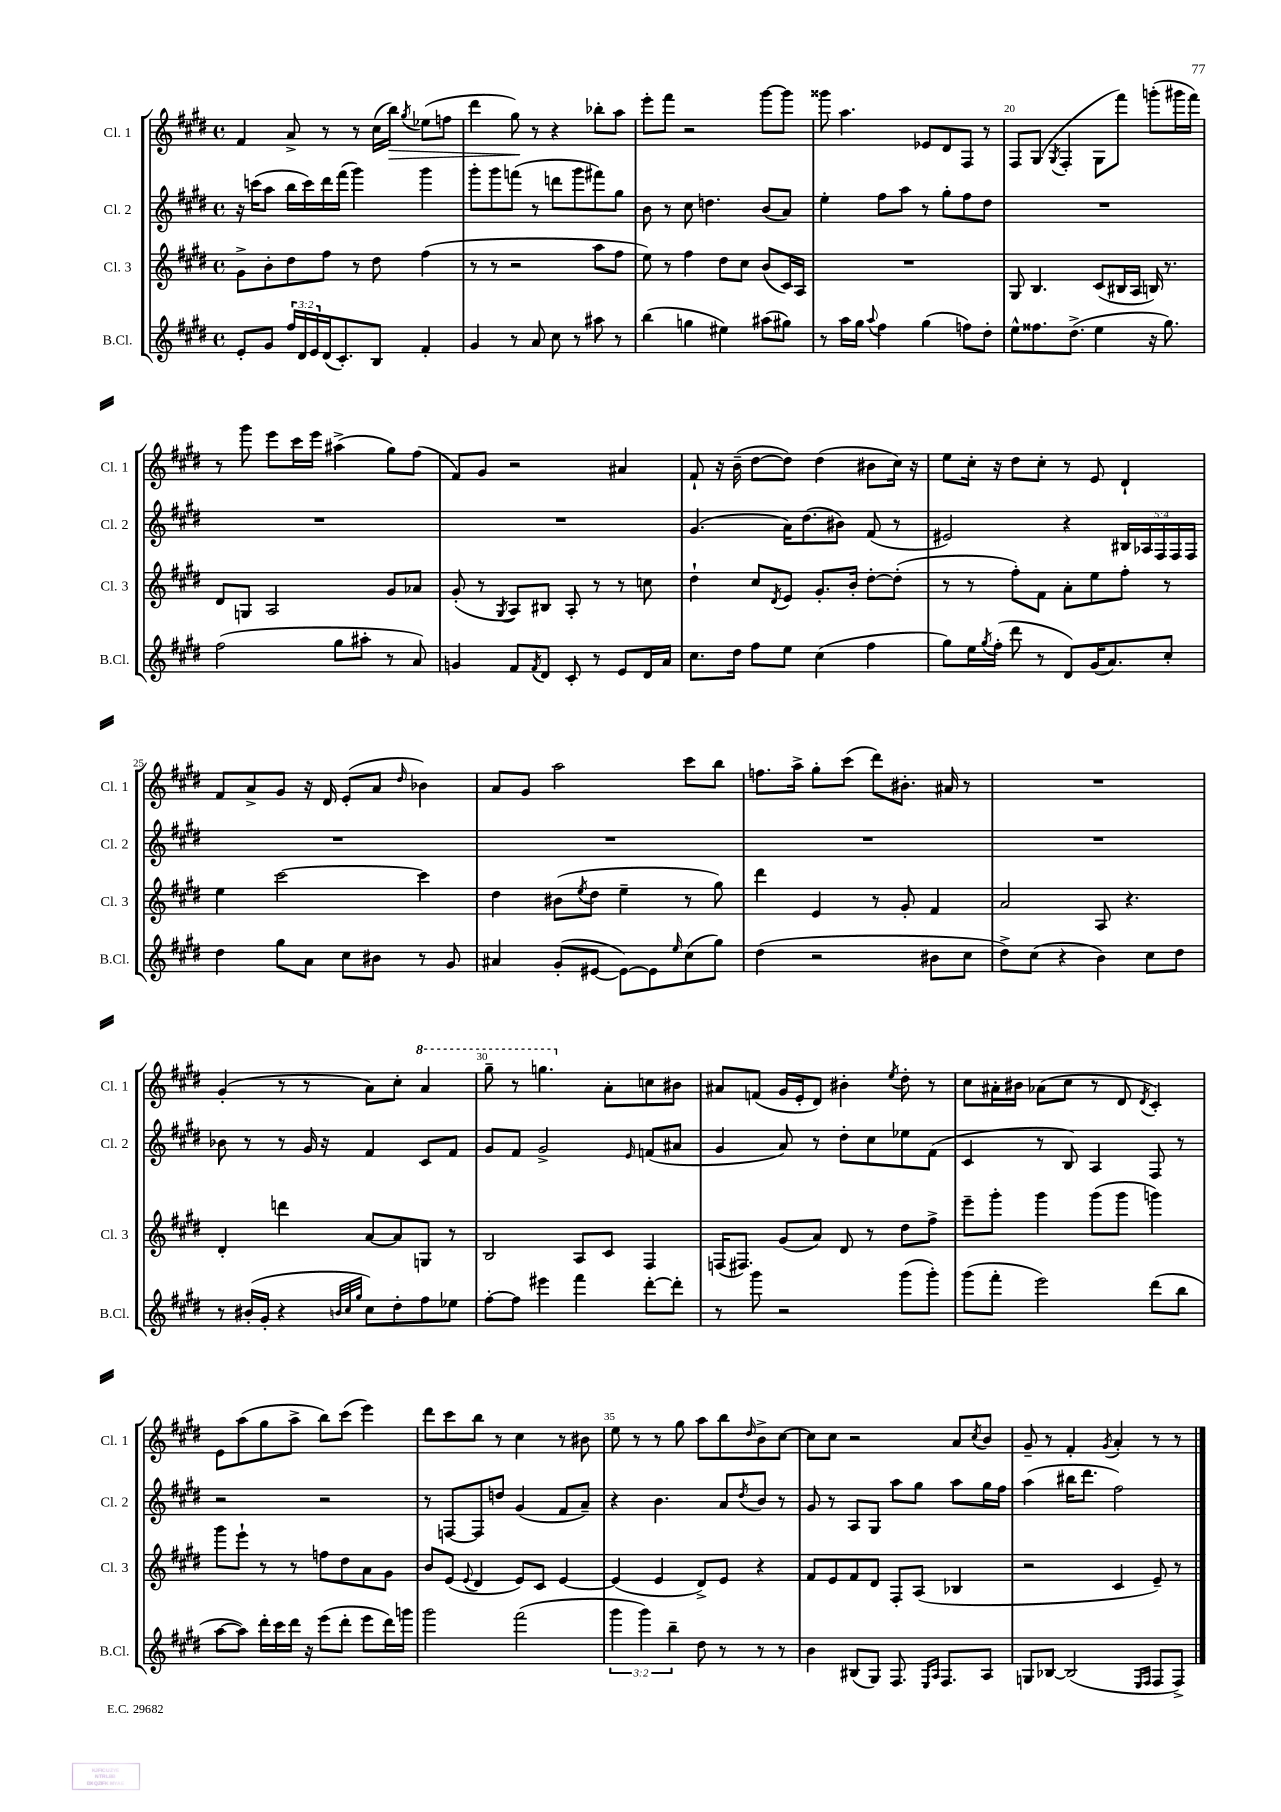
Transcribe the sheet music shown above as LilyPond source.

<<
\new StaffGroup <<
\new Staff = "s0" \with { instrumentName = "Cl. 1" shortInstrumentName = "Cl. 1" } {
    \clef treble \key e \major \defaultTimeSignature \time 4/4
    fis'4 a'8-> r8 r8 cis''16( b''16\>) \acciaccatura { gis''8 } ees''8( f''8 |
    dis'''4 gis''8\!) r8 r4 bes''8-. a''8 |
    e'''8-. fis'''8 r2 gis'''8~ gis'''8 |
    gisis'''8 a''4. ees'8 dis'8 fis8 r8 |
    fis8 gis8( \acciaccatura { gis8 } fis4-. gis8 fis'''8) g'''8-.( gis'''16 fis'''16) |
    r8 gis'''8 e'''8 cis'''16 e'''16 ais''4->( gis''8) fis''8( |
    fis'8) gis'8 r2 ais'4 |
    fis'8-! r16 b'16--( dis''8~ dis''8) dis''4( bis'8 cis''16) r16 |
    e''8 cis''16-. r16 dis''8 cis''8-. r8 e'8 dis'4-! |
    fis'8 a'8-> gis'8 r16 dis'16 e'8-.( a'8 \grace { dis''16 } bes'4) |
    a'8 gis'8 a''2 cis'''8 b''8 |
    f''8. a''16-> gis''8-. cis'''8( dis'''8) bis'8.-. ais'16 r8 |
    R1 |
    gis'4-.( r8 r8 a'8) cis''8-. \ottava #1 a''4 |
    gis'''8-- r8 g'''4. \ottava #0 a'8-. c''8 bis'8 |
    ais'8 f'8( gis'16 e'16-. dis'8) bis'4-. \acciaccatura { e''8 } dis''8-. r8 |
    cis''8 ais'16-. bis'16 aes'8( cis''8 r8 dis'8 \acciaccatura { dis'8 } cis'4-.) |
    e'8 a''8( gis''8 a''8-> b''8) cis'''8( e'''4) |
    dis'''8 cis'''8 b''8 r8 cis''4 r8 bis'8 |
    e''8 r8 r8 gis''8 a''8 b''8 \grace { dis''16 } b'8-> cis''8~ |
    cis''8 cis''8 r2 a'8 \acciaccatura { cis''8 } b'8 |
    gis'8-- r8 fis'4-. \acciaccatura { gis'8 } a'4-. r8 r8 \bar "|." |
}
\new Staff = "s1" \with { instrumentName = "Cl. 2" shortInstrumentName = "Cl. 2" } {
    \clef treble \key e \major \defaultTimeSignature \time 4/4 \override Staff.TupletNumber.text = #tuplet-number::calc-fraction-text
    r16 c'''16( a''8 b''16 c'''16) dis'''16 fis'''16( gis'''4) gis'''4 |
    gis'''8-. gis'''8 f'''8( r8 d'''8 gis'''8 fis'''8) gis''8 |
    b'8 r8 cis''8 d''4. b'8( a'8) |
    e''4-. fis''8 a''8 r8 gis''8-. fis''8 dis''8 |
    R1 |
    R1 |
    R1 |
    gis'4.( a'16) dis''8.( bis'8) fis'8( r8 |
    eis'2) r4 \tuplet 5/4 { bis16 aes16 fis16 fis16 fis16 } |
    R1 |
    R1 |
    R1 |
    R1 |
    bes'8 r8 r8 gis'16 r16 fis'4 cis'8 fis'8 |
    gis'8 fis'8 gis'2-> \grace { e'16 } f'8( ais'8 |
    gis'4 a'8) r8 dis''8-. cis''8 ees''8 fis'8( |
    cis'4 r8 b8) a4 fis8 r8 |
    r2 r2 |
    r8 f8~ f8 d''8 gis'4( fis'8 a'8--) |
    r4 b'4. a'8 \acciaccatura { dis''8 } b'8 r8 |
    gis'8 r8 a8 gis8 a''8 gis''8 a''8 gis''16 fis''16 |
    a''4( bis''16 dis'''8. fis''2) \bar "|." |
}
\new Staff = "s2" \with { instrumentName = "Cl. 3" shortInstrumentName = "Cl. 3" } {
    \clef treble \key e \major \defaultTimeSignature \time 4/4
    gis'8-> b'8-. dis''8 fis''8 r8 dis''8 fis''4( |
    r8 r8 r2 a''8 fis''8 |
    e''8) r8 fis''4 dis''8 cis''8 b'8( cis'16) a16 |
    R1 |
    gis8 b4. cis'8( bis16 a16 b16) r8. |
    dis'8 g8 a2 gis'8 aes'8 |
    gis'8-.( r8 \acciaccatura { gis8 } a8) bis8 a8-. r8 r8 c''8 |
    dis''4-! cis''8 \acciaccatura { dis'8 } e'8 gis'8.-. b'16-. dis''8~-. dis''8-.( |
    r8 r8 fis''8-.) fis'8 a'8-. e''8 fis''8-. r8 |
    e''4 cis'''2~ cis'''4 |
    dis''4 bis'8( \acciaccatura { e''8 } dis''8 e''4-- r8 gis''8) |
    dis'''4 e'4 r8 gis'8-. fis'4 |
    a'2 a8 r4. |
    dis'4-. d'''4 a'8~ a'8 g8 r8 |
    b2 a8 cis'8 fis4 |
    f16( fis8.) gis'8( a'8) dis'8 r8 dis''8 fis''8-> |
    e'''8-- gis'''8-. gis'''4 gis'''8( gis'''8 g'''4) |
    gis'''8 e'''8-! r8 r8 f''8 dis''8 a'8 gis'8 |
    b'8 e'8( \appoggiatura { e'8 } dis'4 e'8) cis'8 e'4~ |
    e'4( e'4 dis'8->) e'8 r4 |
    fis'8 e'8 fis'8 dis'8 fis8-. a8( bes4 |
    r2 cis'4 e'8--) r8 \bar "|." |
}
\new Staff = "s3" \with { instrumentName = "B.Cl." shortInstrumentName = "B.Cl." } {
    \clef treble \key e \major \defaultTimeSignature \time 4/4 \override Staff.TupletNumber.text = #tuplet-number::calc-fraction-text
    e'8-. gis'8 \tuplet 3/2 { fis''16 dis'16 e'16 } dis'16( cis'8.-.) b8 fis'4-. |
    gis'4 r8 a'8 cis''8 r8 ais''8 r8 |
    b''4( g''4 eis''4) ais''8( gis''8) |
    r8 a''16 gis''16 \appoggiatura { a''8 } fis''4 gis''4( f''8) dis''8-. |
    e''8-^ fisis''8. dis''8.->( e''4 r16 gis''8.) |
    fis''2( gis''8 ais''8-. r8 a'8) |
    g'4 fis'8 \acciaccatura { fis'8 } dis'8 cis'8-. r8 e'8 dis'16 a'16 |
    cis''8. dis''16 fis''8 e''8 cis''4( fis''4 |
    gis''8) e''16 \acciaccatura { gis''8 } fis''16-.( dis'''8 r8 dis'8) gis'16( a'8.) cis''8-. |
    dis''4 gis''8 a'8 cis''8 bis'8 r8 gis'8 |
    ais'4 gis'8-.( eis'8~ eis'8~) eis'8 \grace { e''16 } cis''8( gis''8) |
    dis''4( r2 bis'8 cis''8 |
    dis''8->) cis''8( r4 b'4) cis''8 dis''8 |
    r8 bis'16-.( gis'16-. r4 \grace { b'32 cis''32 gis''32 } cis''8) dis''8-. fis''8 ees''8 |
    fis''8~-. fis''8 eis'''4 fis'''4 dis'''8~-. dis'''8-. |
    r8 gis'''8 r2 gis'''8( gis'''8-.) |
    gis'''8( fis'''8-. e'''2) dis'''8( b''8 |
    a''8~ a''8) dis'''16-. cis'''16 dis'''16 r16 e'''8( dis'''8-. e'''8 dis'''16) g'''16 |
    gis'''2 fis'''2( |
    \tuplet 3/2 { gis'''4 gis'''4) b''4-- } dis''8 r8 r8 r8 |
    b'4 bis8( gis8) fis8. \grace { e16 a16 } fis8. a8 |
    g8 bes8~ bes2( \grace { e16 fis16 } fis8 fis8->) \bar "|." |
}
>>
>>
\layout { \context { \Score currentBarNumber = #16 \override BarNumber.break-visibility = ##(#f #t #t) barNumberVisibility = #(every-nth-bar-number-visible 5) } }
